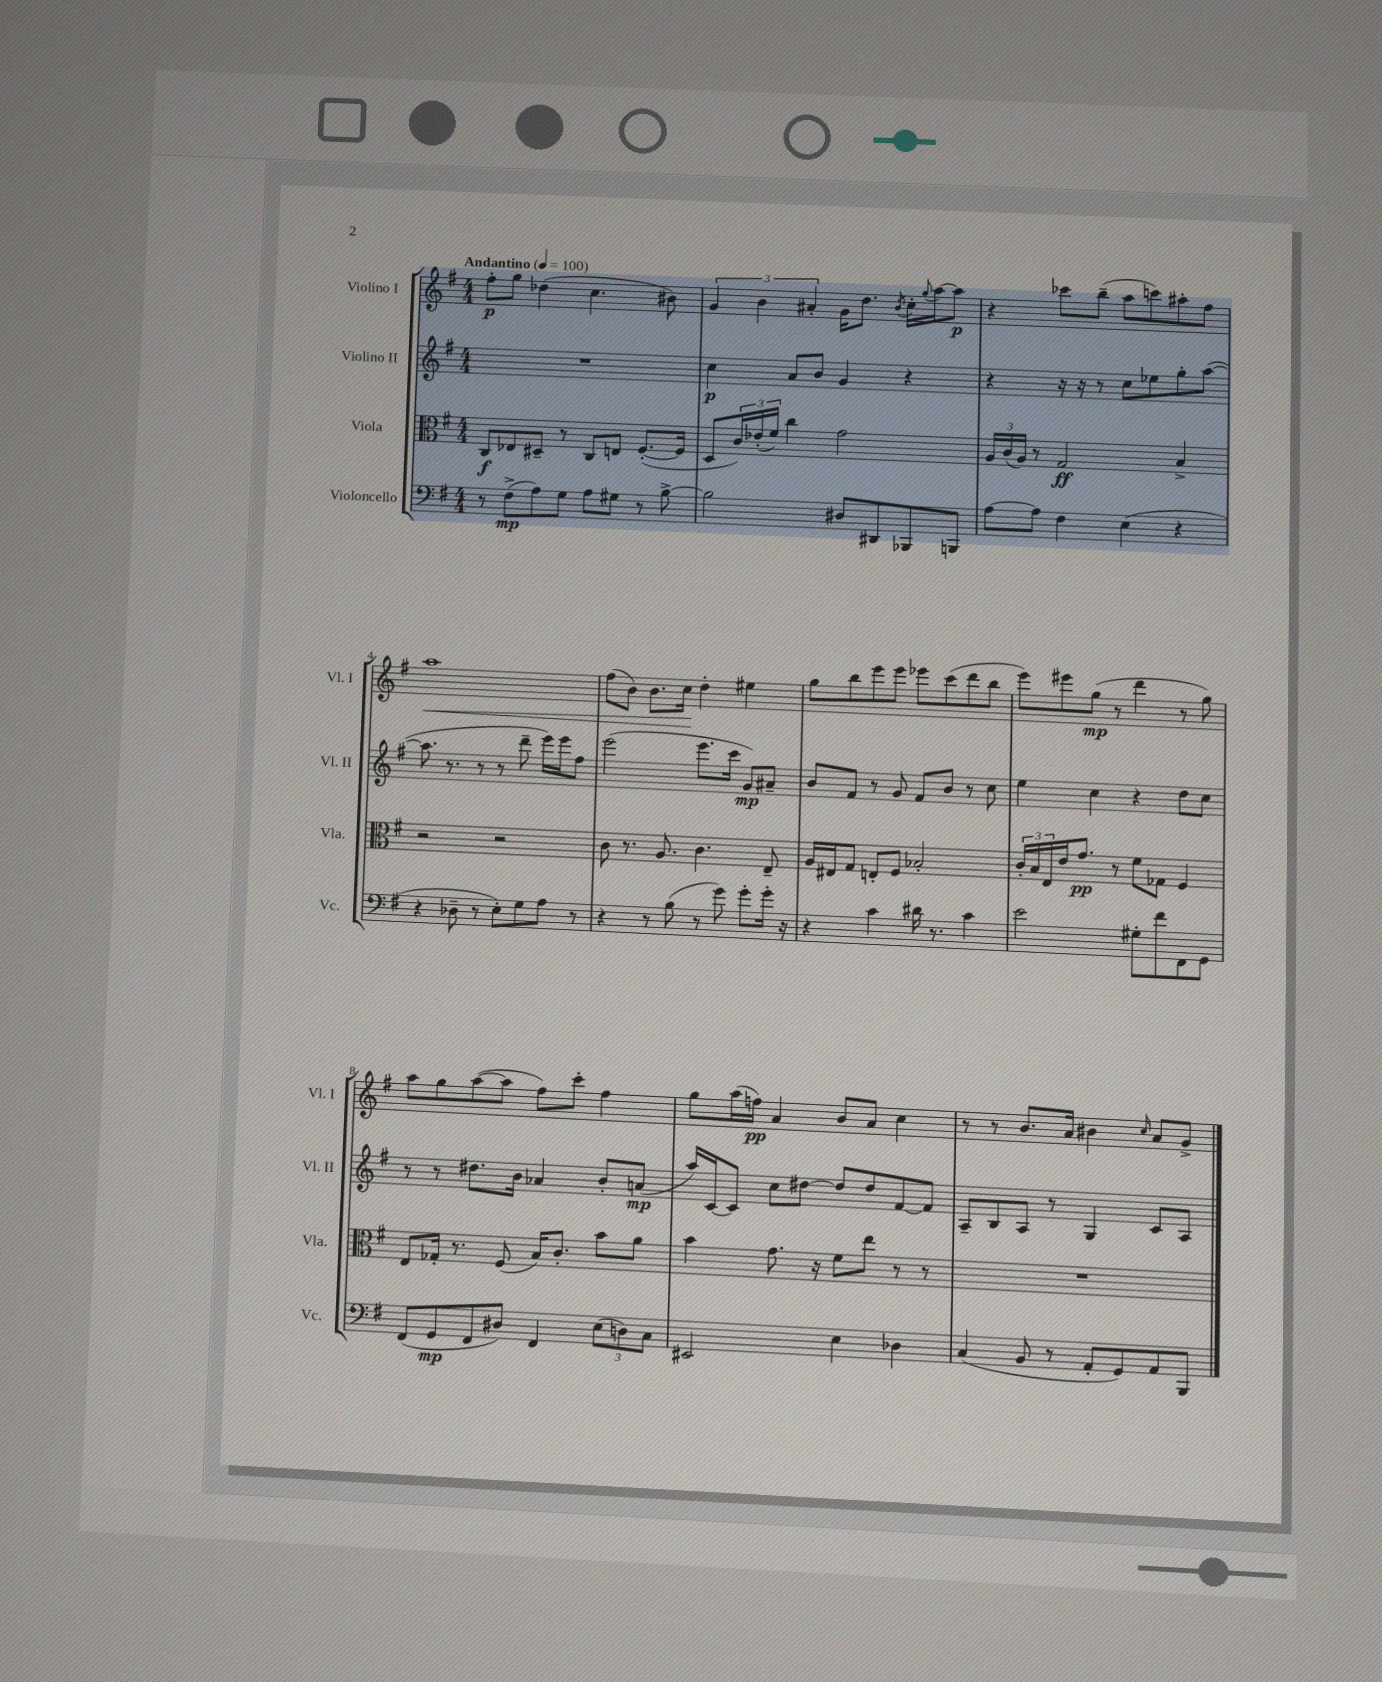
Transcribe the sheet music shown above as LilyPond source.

<<
\new StaffGroup <<
\new Staff = "s0" \with { instrumentName = "Violino I" shortInstrumentName = "Vl. I" } {
    \clef treble \key g \major \numericTimeSignature \time 4/4 \tempo "Andantino" 4 = 100
    fis''8-.\p g''8 des''4( c''4. bis'8) |
    \tuplet 3/2 { g'4 b'4 ais'4-. } g'16 d''8. \acciaccatura { b'8 } c''16-. \appoggiatura { g''8 } a''16~ a''8\p |
    r4 ces'''8 b''8--( a''8 c'''8) ais''8-. fis''8 |
    a''1\< |
    fis''8( b'8) b'8. c''16\! d''4-. eis''4 |
    g''8 b''8 e'''8 e'''8 ees'''8 c'''8( d'''8 b''8 |
    e'''8) eis'''8 g''8\mp( r8 d'''4 r8 g''8) |
    a''8 g''8 a''8~( a''8 fis''8) c'''8-. fis''4 |
    g''8 a''16( f''16\pp) a'4 b'8 a'8 c''4 |
    r8 r8 b'8. a'16 bis'4 \grace { c''16 } a'8 g'8-> \bar "|." |
}
\new Staff = "s1" \with { instrumentName = "Violino II" shortInstrumentName = "Vl. II" } {
    \clef treble \key g \major \numericTimeSignature \time 4/4
    R1 |
    c''4\p a'8 b'8 g'4 r4 |
    r4 r16 r16 r8 c''8 ees''8 g''8-. a''8~( |
    a''8. r8. r8 r8 d'''8-- e'''16) e'''16 fis''8 |
    e'''2( e'''8. c'''16 g'8\mp) ais'8-- |
    b'8 fis'8 r8 g'8 fis'8 b'8 r8 c''8 |
    e''4 c''4 r4 d''8 c''8 |
    r8 r8 dis''8. b'16 aes'4 b'8-. a'8\mp( |
    a''16) c'16~ c'8 c''8 dis''8~ dis''8 dis''8 fis'8~ fis'8 |
    a8-- b8 a8 r8 g4 c'8 a8 \bar "|." |
}
\new Staff = "s2" \with { instrumentName = "Viola" shortInstrumentName = "Vla." } {
    \clef alto \key g \major \numericTimeSignature \time 4/4
    c8\f ees8 dis8-- r8 c8 e8 fis8.~-.( fis16 |
    d8 \tuplet 3/2 { c'16) ees'16-.( fis'16) } c''4 g'2 |
    \tuplet 3/2 { a16 c'16( a16) } r8 g2\ff b4-> |
    r2 r2 |
    c'8 r8. a8. c'4. e8-- |
    a16 eis16 g8 e8-. fis8 bes2-. |
    \tuplet 3/2 { c'16-. b16 e16 } e'16 g'8.\pp r8 fis'8 ges8 fis4 |
    e8 ges16-. r8. fis8( b16) c'8.-. b'8 a'8 |
    b'4 g'8. r16 fis'8 e''8 r8 r8 |
    R1 \bar "|." |
}
\new Staff = "s3" \with { instrumentName = "Violoncello" shortInstrumentName = "Vc." } {
    \clef bass \key g \major \numericTimeSignature \time 4/4
    r8 fis8->\mp( a8) g8 a8 gis8 r8 b8~-> |
    b2 dis8 dis,8 bes,,8 b,,8 |
    a8~ a8 fis4 e4( r4 |
    r4 des8-- r8 e8-.) g8 a8 r8 |
    r4 r8 b8( r8 g'8) g'8-. g'16-. r16 |
    r4 c'4 dis'16 r8. c'4 |
    e'2 gis8-. fis'8 fis,8 g,8 |
    fis,8( g,8\mp fis,8 dis8) fis,4 \tuplet 3/2 { e8( d8) c8 } |
    eis,2 e4 des4 |
    c4( b,8 r8 a,8-. g,8) a,8 b,,8 \bar "|." |
}
>>
>>
